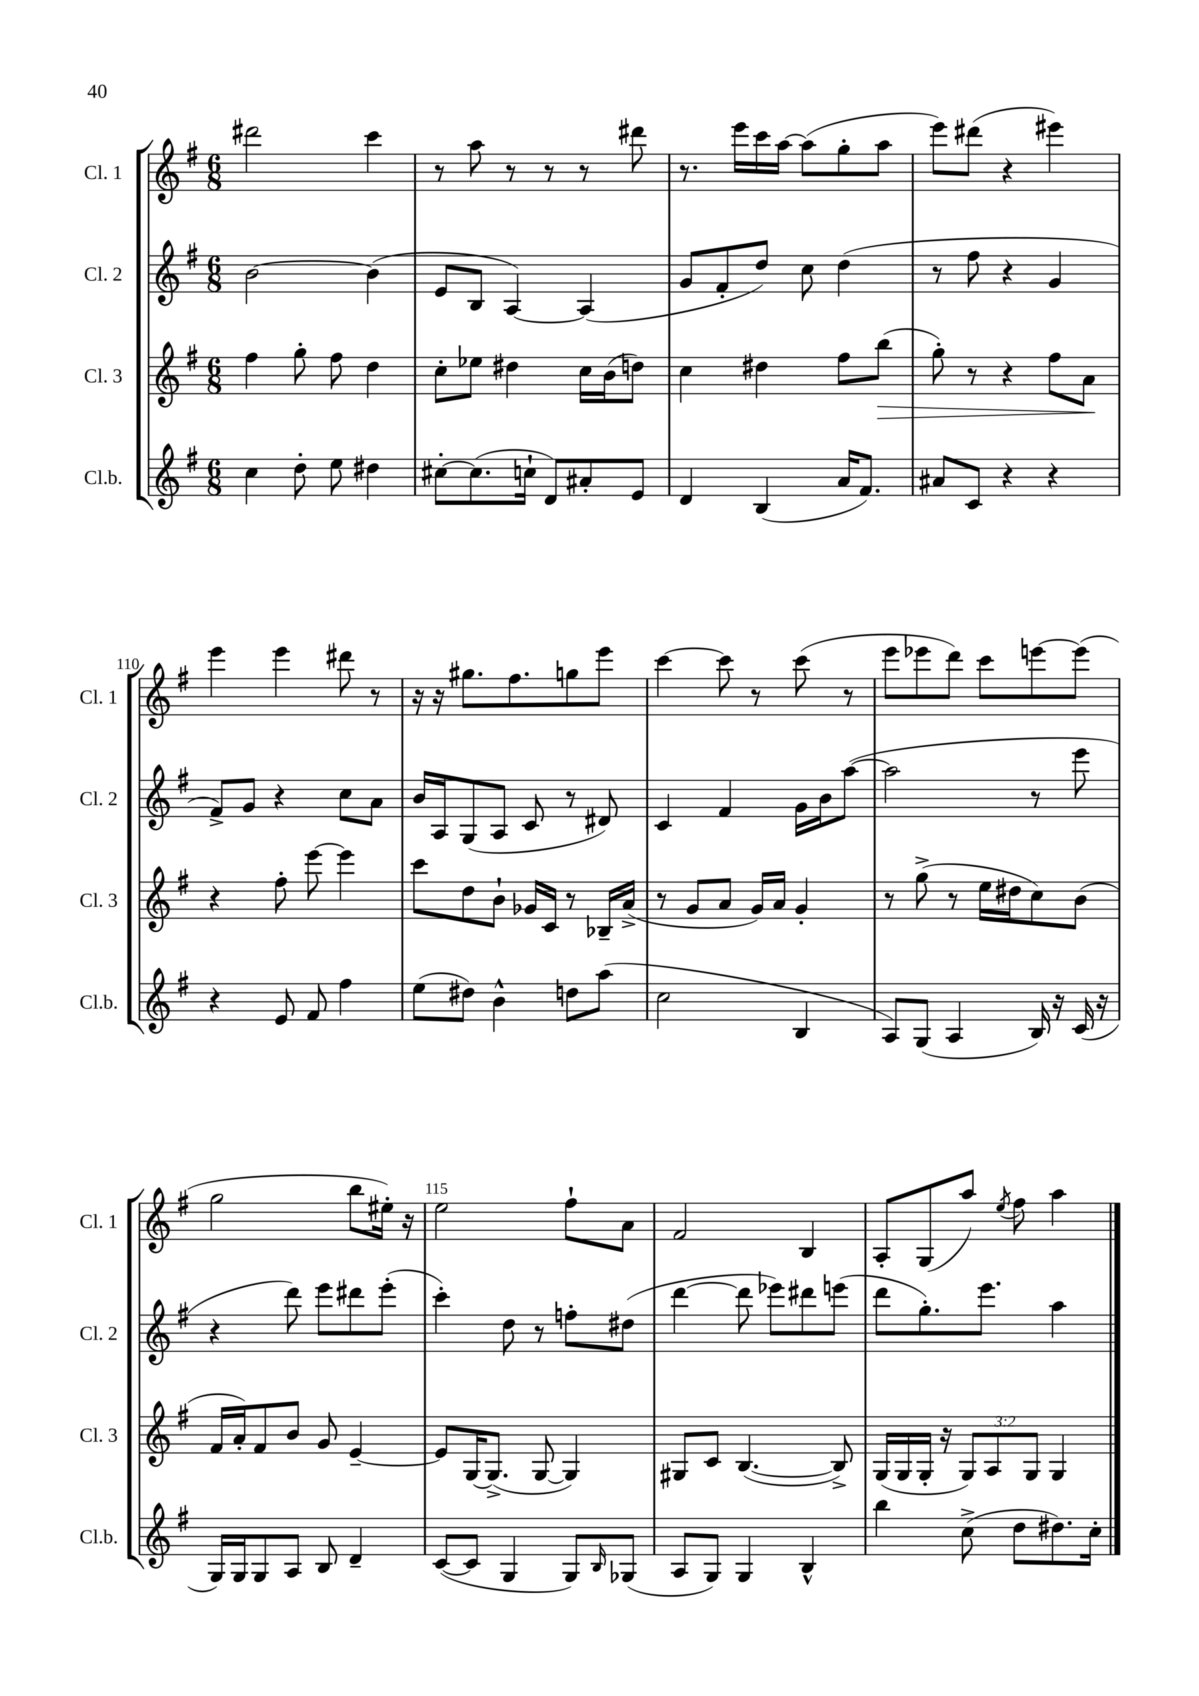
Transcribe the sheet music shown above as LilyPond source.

<<
\new StaffGroup <<
\new Staff = "s0" \with { instrumentName = "Cl. 1" shortInstrumentName = "Cl. 1" } {
    \clef treble \key g \major \numericTimeSignature \time 6/8
    dis'''2 c'''4 |
    r8 a''8 r8 r8 r8 dis'''8 |
    r8. e'''16 c'''16 a''16~ a''8( g''8-. a''8 |
    e'''8) dis'''8( r4 eis'''4) |
    e'''4 e'''4 dis'''8 r8 |
    r16 r16 gis''8. fis''8. g''8 e'''8 |
    c'''4~ c'''8 r8 c'''8( r8 |
    e'''8 ees'''8 d'''8) c'''8 e'''8~ e'''8( |
    g''2 b''8 eis''16-.) r16 |
    e''2 fis''8-! a'8 |
    fis'2 b4 |
    a8-. g8( a''8) \acciaccatura { e''8 } fis''8 a''4 \bar "|." |
}
\new Staff = "s1" \with { instrumentName = "Cl. 2" shortInstrumentName = "Cl. 2" } {
    \clef treble \key g \major \numericTimeSignature \time 6/8
    b'2~ b'4( |
    e'8 b8 a4~) a4( |
    g'8 fis'8-. d''8) c''8 d''4( |
    r8 fis''8 r4 g'4 |
    fis'8->) g'8 r4 c''8 a'8 |
    b'16 a16 g8( a8 c'8 r8 dis'8) |
    c'4 fis'4 g'16 b'16 a''8~( |
    a''2 r8 e'''8 |
    r4 d'''8) e'''8 dis'''8 e'''8-.( |
    c'''4-.) d''8 r8 f''8-. dis''8( |
    d'''4~ d'''8 ees'''8) dis'''8 e'''8( |
    d'''8 g''8.-.) e'''8. a''4 \bar "|." |
}
\new Staff = "s2" \with { instrumentName = "Cl. 3" shortInstrumentName = "Cl. 3" } {
    \clef treble \key g \major \numericTimeSignature \time 6/8 \override Staff.TupletNumber.text = #tuplet-number::calc-fraction-text
    fis''4 g''8-. fis''8 d''4 |
    c''8-. ees''8 dis''4 c''16 b'16( d''8) |
    c''4 dis''4 fis''8 b''8\>( |
    g''8-.) r8 r4 fis''8 a'8\! |
    r4 fis''8-. e'''8~ e'''4 |
    c'''8 d''8 b'8-! ges'16 c'16 r8 bes16-- a'16->( |
    r8 g'8 a'8 g'16) a'16 g'4-. |
    r8 g''8->( r8 e''16 dis''16 c''8) b'8( |
    fis'16 a'16-.) fis'8 b'8 g'8 e'4~-- |
    e'8 g16~ g8.->( g8~ g4) |
    gis8 c'8 b4.~( b8->) |
    g16( g16 g16-. r16 \tuplet 3/2 { g8) a8 g8 } g4 \bar "|." |
}
\new Staff = "s3" \with { instrumentName = "Cl.b." shortInstrumentName = "Cl.b." } {
    \clef treble \key g \major \numericTimeSignature \time 6/8
    c''4 d''8-. e''8 dis''4 |
    cis''8~-. cis''8.( c''16-! d'8) ais'8-. e'8 |
    d'4 b4( a'16 fis'8.) |
    ais'8 c'8 r4 r4 |
    r4 e'8 fis'8 fis''4 |
    e''8( dis''8) b'4-^ d''8 a''8( |
    c''2 b4 |
    a8) g8( a4 b16) r16 c'16( r16 |
    g16) g16 g8 a8 b8 d'4-- |
    c'8~( c'8 g4 g8) \grace { b16 } ges8( |
    a8 g8) g4 b4-^ |
    b''4 c''8->( d''8 dis''8.) c''16-. \bar "|." |
}
>>
>>
\layout { \context { \Score currentBarNumber = #106 \override BarNumber.break-visibility = ##(#f #t #t) barNumberVisibility = #(every-nth-bar-number-visible 5) } }
